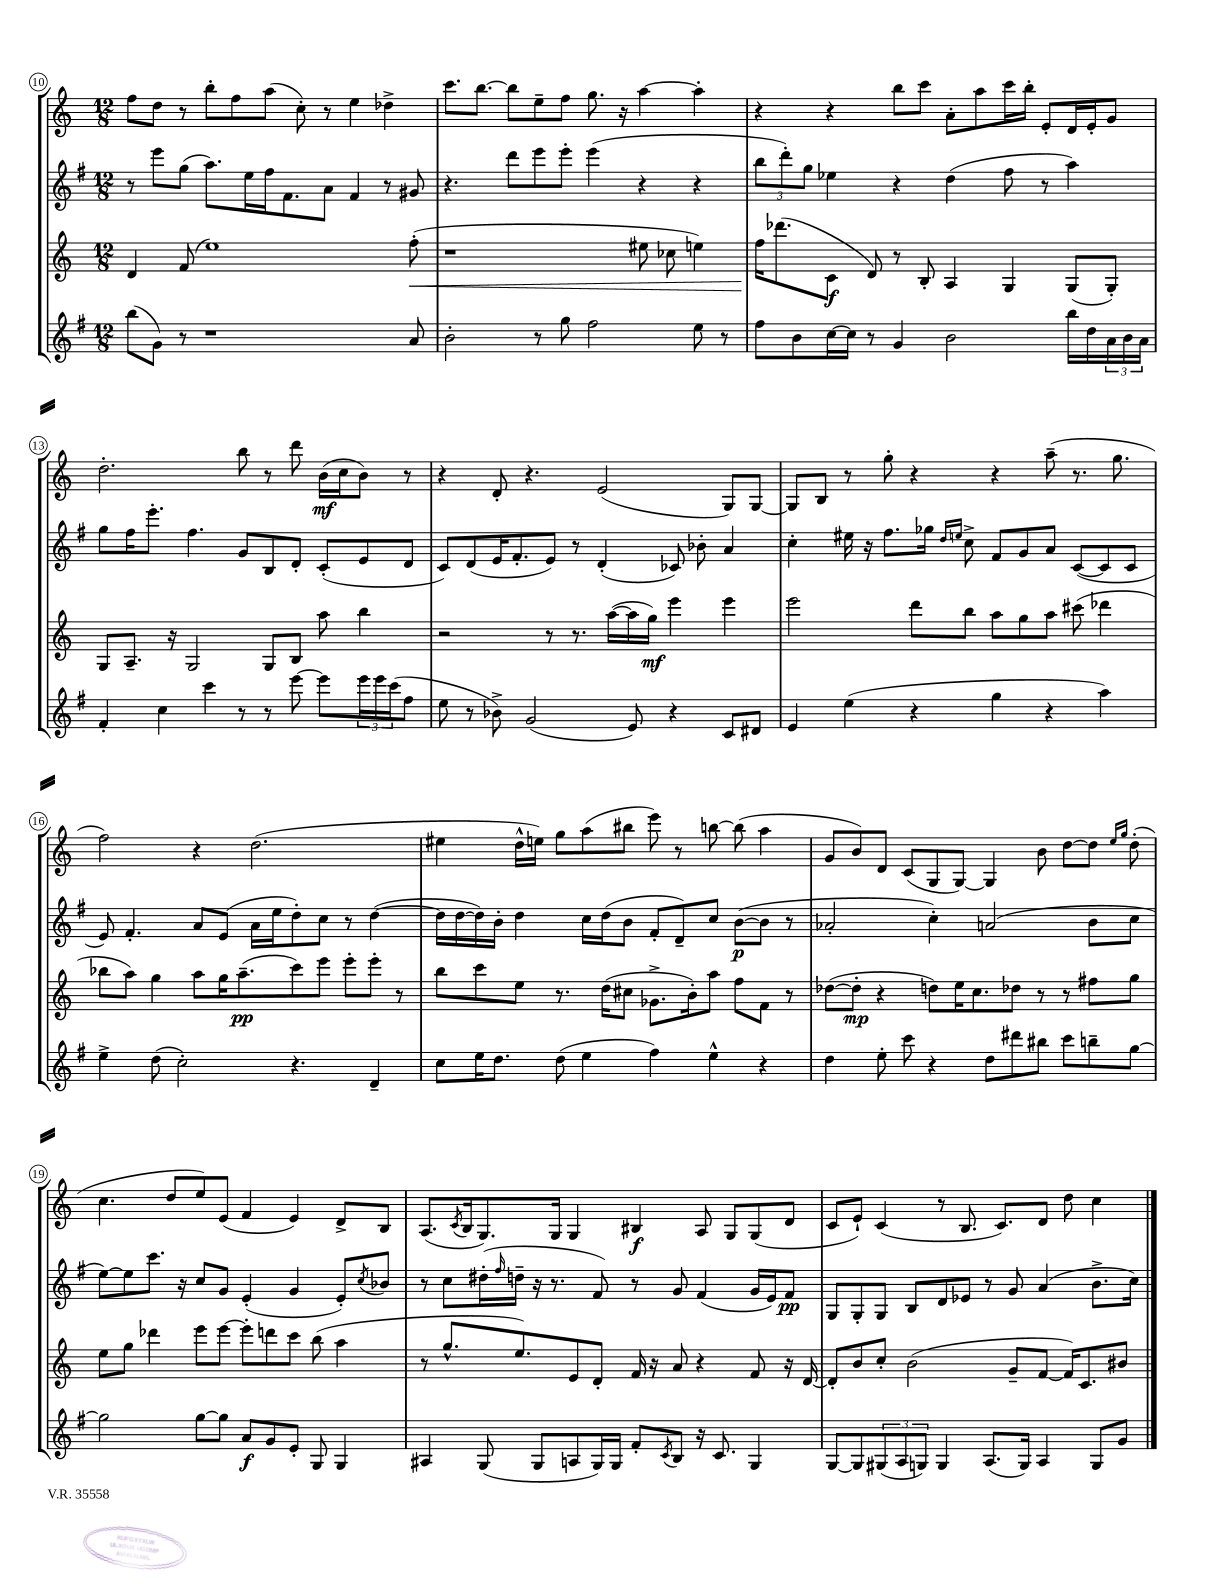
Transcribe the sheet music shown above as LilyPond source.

<<
\new StaffGroup <<
\new Staff = "s0" {
    \clef treble \key c \major \numericTimeSignature \time 12/8
    f''8 d''8 r8 b''8-. f''8 a''8( c''8-.) r8 e''4 des''4-> |
    c'''8. b''8.~ b''8 e''8-- f''8 g''8. r16 a''4~ a''4-. |
    r4 r4 b''8 c'''8 a'8-. a''8 c'''16 b''16-. e'8-. d'16 e'16-. g'8 |
    d''2.-. b''8 r8 d'''8 b'16\mf( c''16 b'8) r8 |
    r4 d'8-. r4. e'2( g8) g8~ |
    g8 b8 r8 g''8-. r4 r4 a''8--( r8. g''8. |
    f''2) r4 d''2.( |
    eis''4 d''16-^ e''16) g''8 a''8( bis''8 e'''8) r8 b''8~ b''8( a''4 |
    g'8 b'8) d'8 c'8( g8 g8~) g4 b'8 d''8~ d''8 \grace { e''16 g''16 } d''8-.( |
    c''4. d''8 e''8) e'8( f'4 e'4) d'8-> b8 |
    a8.( \acciaccatura { c'8 } b16 g8.) g16 g4 bis4\f a8 g8 g8( d'8 |
    c'8 e'8-!) c'4( r8 b8. c'8.) d'8 d''8 c''4 \bar "|." |
}
\new Staff = "s1" {
    \clef treble \key g \major \numericTimeSignature \time 12/8
    r8 e'''8 g''8( a''8.) e''16 fis''16 fis'8. a'8 fis'4 r8 gis'8 |
    r4. d'''8 e'''8 e'''8-. e'''4( r4 r4 |
    \tuplet 3/2 { b''8 d'''8-.) g''8 } ees''4 r4 d''4( fis''8 r8 a''4) |
    g''8 fis''16 e'''8.-. fis''4. g'8 b8 d'8-. c'8-.( e'8 d'8 |
    c'8) d'8( e'16 fis'8.-. e'8) r8 d'4-.( ces'8) bes'8-. a'4 |
    c''4-. eis''16 r16 fis''8. ges''16 \grace { d''16 e''16 } c''8-> fis'8 g'8 a'8 c'8~( c'8 c'8 |
    e'8) fis'4.-. a'8 e'8( a'16 e''16 d''8-.) c''8 r8 d''4~( |
    d''16 d''16~ d''16) b'16-. d''4 c''16 d''16( b'8 fis'8-. d'8--) c''8 b'8~\p( b'8 r8 |
    aes'2-. c''4-.) a'2( b'8 c''8 |
    e''8~) e''8 c'''8. r16 c''8 g'8 e'4-.( g'4 e'8-.) \acciaccatura { c''8 } bes'8 |
    r8 c''8 dis''16-.( \grace { fis''16 } d''16-- r16 r8. fis'8) r8 g'8 fis'4( g'16 e'16) fis'8\pp |
    g8 g8-. g8 b8 d'8 ees'8 r8 g'8 a'4( b'8.-> c''16) \bar "|." |
}
\new Staff = "s2" {
    \clef treble \key c \major \numericTimeSignature \time 12/8
    d'4 f'8( e''1) f''8-.\<( |
    r1 eis''8 ces''8 e''4) |
    f''16\! des'''8.( c'8\f d'8) r8 b8-. a4 g4 g8( g8-.) |
    g8 a8.-- r16 g2 g8 b8 a''8 b''4 |
    r2 r8 r8. a''16~( a''16 g''16\mf) e'''4 e'''4 |
    e'''2 d'''8 b''8 a''8 g''8 a''8 cis'''8( des'''4 |
    bes''8 a''8) g''4 a''8 g''16 a''8.--\pp( c'''8) e'''8 e'''8-. e'''8-. r8 |
    b''8 c'''8 e''8 r8. d''16( cis''8 ges'8.-> b'16-.) a''8 f''8 f'8 r8 |
    des''8~( des''8-.\mp r4 d''8) e''16 c''8. des''8 r8 r8 fis''8 g''8 |
    e''8 g''8 des'''4 e'''8 e'''8~ e'''8-. d'''8 c'''8 b''8( a''4 |
    r8 g''8.-^ e''8.) e'8 d'8-. f'16 r16 a'8 r4 f'8 r16 d'16~ |
    d'8-. b'8 c''8-. b'2( g'8-- f'8~ f'16) c'8. bis'8 \bar "|." |
}
\new Staff = "s3" {
    \clef treble \key g \major \numericTimeSignature \time 12/8
    b''8( g'8) r8 r1 a'8 |
    b'2-. r8 g''8 fis''2 e''8 r8 |
    fis''8 b'8 c''16~ c''16 r8 g'4 b'2 b''16 d''16 \tuplet 3/2 { a'16 b'16 a'16 } |
    fis'4-. c''4 c'''4 r8 r8 e'''8~ e'''8 \tuplet 3/2 { e'''16 e'''16 c'''16( } fis''8 |
    e''8 r8 bes'8->) g'2( e'8) r4 c'8 dis'8 |
    e'4 e''4( r4 g''4 r4 a''4) |
    e''4-> d''8( c''2-.) r4. d'4-- |
    c''8 e''16 d''8. d''8( e''4 fis''4) e''4-^ r4 |
    d''4 e''8-. c'''8 r4 d''8 dis'''8 bis''8 c'''8 b''8-- g''8~ |
    g''2 g''8~ g''8 a'8\f g'8 e'8-. g8 g4 |
    ais4 g8( g8 a8 g16) g16 fis'8-. \acciaccatura { c'8 } b8 r16 c'8. g4 |
    g8~ g8 \tuplet 3/2 { gis8( a8 g8) } g4 a8.( g16) a4 g8 g'8 \bar "|." |
}
>>
>>
\layout { \context { \Score currentBarNumber = #10 \override BarNumber.stencil = #(make-stencil-circler 0.1 0.3 ly:text-interface::print) } }
